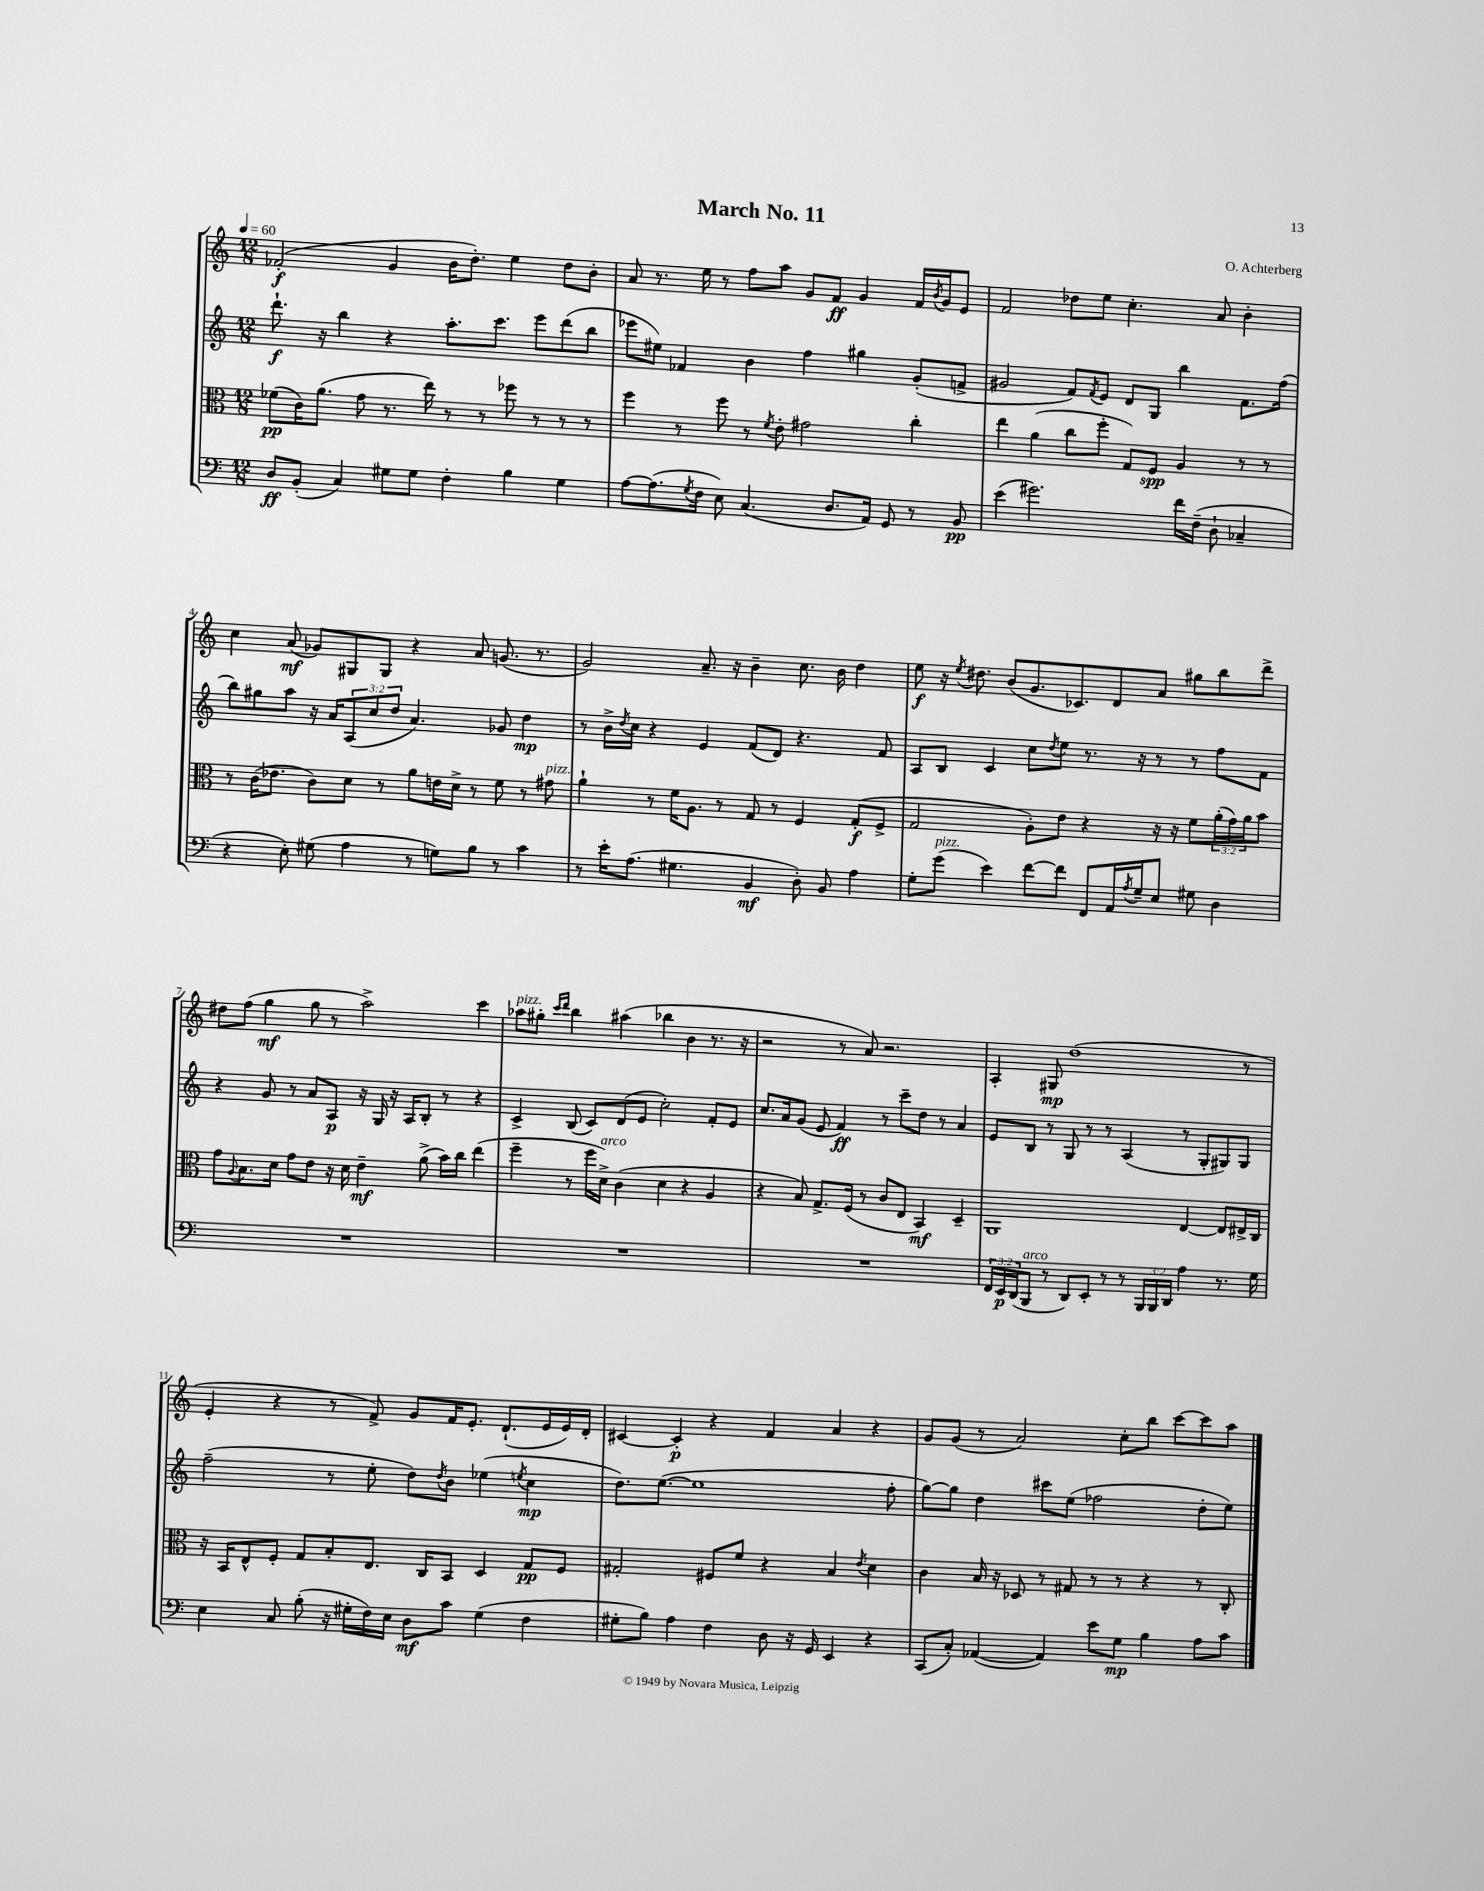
\header { title = "March No. 11" composer = "O. Achterberg" }
<<
\new StaffGroup <<
\new Staff = "s0" {
    \clef treble \key c \major \numericTimeSignature \time 12/8 \tempo 4 = 60
    fes'2-.\f( g'4 b'16 d''8.-.) e''4 d''8 b'8-. |
    a'8 r8. e''16 r8 f''8 a''8 g'8 f'8\ff g'4 f'16 \acciaccatura { b'8 } g'16 e'8 |
    f'2 des''8 e''8 c''4.-. a'8 b'4-. |
    c''4 a'8\mf( ges'8) gis8 gis8 r4 a'8 g'8.( r8. |
    g'2) a'8.-- r16 b'4-- c''8. b'16 d''4 |
    e''8\f r16 \acciaccatura { e''8 } dis''8. b'8( g'8. ces'8.) d'8 a'8 gis''8 b''8 d'''8-> |
    dis''8 f''8( g''4\mf g''8 r8 a''2->) c'''4 |
    aes''8^\markup { \italic "pizz." } gis''8-. \grace { c'''16 d'''16 } b''4 ais''4( bes''4 b'4 r8. r16 |
    r2 r8 a'8) r2. |
    a4-. gis8\mp d''1( r8 |
    e'4-. r4 r8 f'8->) g'8 f'16 e'8.-. d'8.-!( e'16 e'16) d'16-. |
    cis'4~ cis'4-.\p r4 f'4 a'4 r4 |
    g'8 g'8( r8 a'2) c''8-. b''8 c'''8~ c'''8 a''8 \bar "|." |
}
\new Staff = "s1" {
    \clef treble \key c \major \numericTimeSignature \time 12/8 \override Staff.TupletNumber.text = #tuplet-number::calc-fraction-text
    d'''8.-!\f r16 b''4 r4 a''8.-. c'''8. e'''8 d'''8( b''8 |
    ees'''8 eis''8) fes'4 b'4 f''4 gis''4 g'8-.( f'8-> |
    gis'2 f'8) \acciaccatura { f'8 } e'8 d'8 g8 b''4 f'8. f''16( |
    b''8) gis''8 a''8 r16 a'16 \tuplet 3/2 { a8( c''8 d''8 } a'4.) ges'8 d''4\mp |
    r8 b'16-> \acciaccatura { d''8 } c''16 r4 e'4 f'8( d'8) r4. f'8 |
    a8 b8 c'4 c''8 \acciaccatura { d''8 } e''8 r8. r16 r8 r8 f''8 f'8 |
    r4 g'8 r8 a'8 a8\p r16 g16 r16 a16 b8-. r8 r4 |
    c'4-> b8( c'8) d'8( e'8 c''2-.) f'8-. e'8 |
    c''8. a'16 g'8( e'8 f'4\ff) r8 c'''8-- d''8 r8 a'4 |
    e'8 b8 r8 g8 r8 r8 a4( r8 g8-. gis8) gis8 |
    f''2--( r8 e''8-. d''8) \acciaccatura { d''8 } b'8 ees''4( \acciaccatura { e''8 } c''4\mp |
    d''8.) e''8.~( e''1 f''8-. |
    g''8~) g''8 d''4 cis'''8 e''8( fes''2 d''8-. e''8) \bar "|." |
}
\new Staff = "s2" {
    \clef alto \key c \major \numericTimeSignature \time 12/8 \override Staff.TupletNumber.text = #tuplet-number::calc-fraction-text
    fes'8\pp( c'16) a'8.( g'8 r8. e''16) r8 r8 fes''8 r8 r8 r8 |
    f''4 r8 f''8 r8 \acciaccatura { f'8 } e'8-. gis'2 c''4-. |
    e''4 a'4( c''8 f''8-. g8) f8\spp a4 r8 r8 |
    r8 c'16( ees'8. c'8) d'8 r8 a'8 e'16 d'16-> r8 f'8 r8 gis'8^\markup { \italic "pizz." } |
    a'4-! r8 f'16 a8. r8 g8 r8 f4 g8-.\f( f8-> |
    g2 a8-.) e'8 r4 r16 r16 f'8 \tuplet 3/2 { a'16-.( g'16) a'16 } b'8 |
    g'8 \appoggiatura { a8 } b8. d'16 g'8 e'8 r16 d'16 e'4--\mf a'8->( b'16) c''16 e''4( |
    f''4-- r8 f''16 d'16->^\markup { \italic "arco" }) c'4( d'4 r4 a4 |
    r4 b8) g8.-> f16( r8 c'8 e8 b,4\mf) d4-- |
    a,1 e4~ e8 eis16-> c16 |
    r16 b,16 e8-^ f8-. g8 b8-. e8. c16 b,8 d4 g8\pp f8 |
    gis2-. fis8 f'8 r4 b4 \acciaccatura { e'8 } d'4 |
    c'4 b16 r16 des8 r8 gis8 r8 r8 r4 r8 c8-. \bar "|." |
}
\new Staff = "s3" {
    \clef bass \key c \major \numericTimeSignature \time 12/8 \override Staff.TupletNumber.text = #tuplet-number::calc-fraction-text
    d8\ff b,8-.( c4) gis8 gis8 f4-. b4 gis4 |
    a8~ a8.( \acciaccatura { g8 } f16 e8) c4.( d8. a,16) g,8 r8 b,8\pp |
    e'4( gis'2.) f'16 f16--( d8-! ces4-- |
    r4 e8-.) gis8( a4 r8 g8) b8 r8 c'4 |
    r8 e'16-. a8.( gis4. b,4\mf d8-.) b,8 a4 |
    g8-. g'8^\markup { \italic "pizz." }( e'4) f'8~ f'8 f,8 a,16 \acciaccatura { a8 } g16-- e8 gis8 d4 |
    R1. |
    R1. |
    R1. |
    \tuplet 3/2 { f,16 e,16\p d,16( } b,,8^\markup { \italic "arco" } r8 d,8) e,8-. r8 r8 \tuplet 3/2 { b,,16 b,,16 d,16 } a4 r8. g16 |
    e4 c8 b8-.( r16 gis16-. f16) e16 d8\mf c'8 gis4( f4 |
    gis8-. b8) a4 f4 d8 r16 g,16 e,4 r4 |
    c,8( c8-.) aes,4~( aes,4) e'8 g8\mp b4 a8 c'8 \bar "|." |
}
>>
>>
